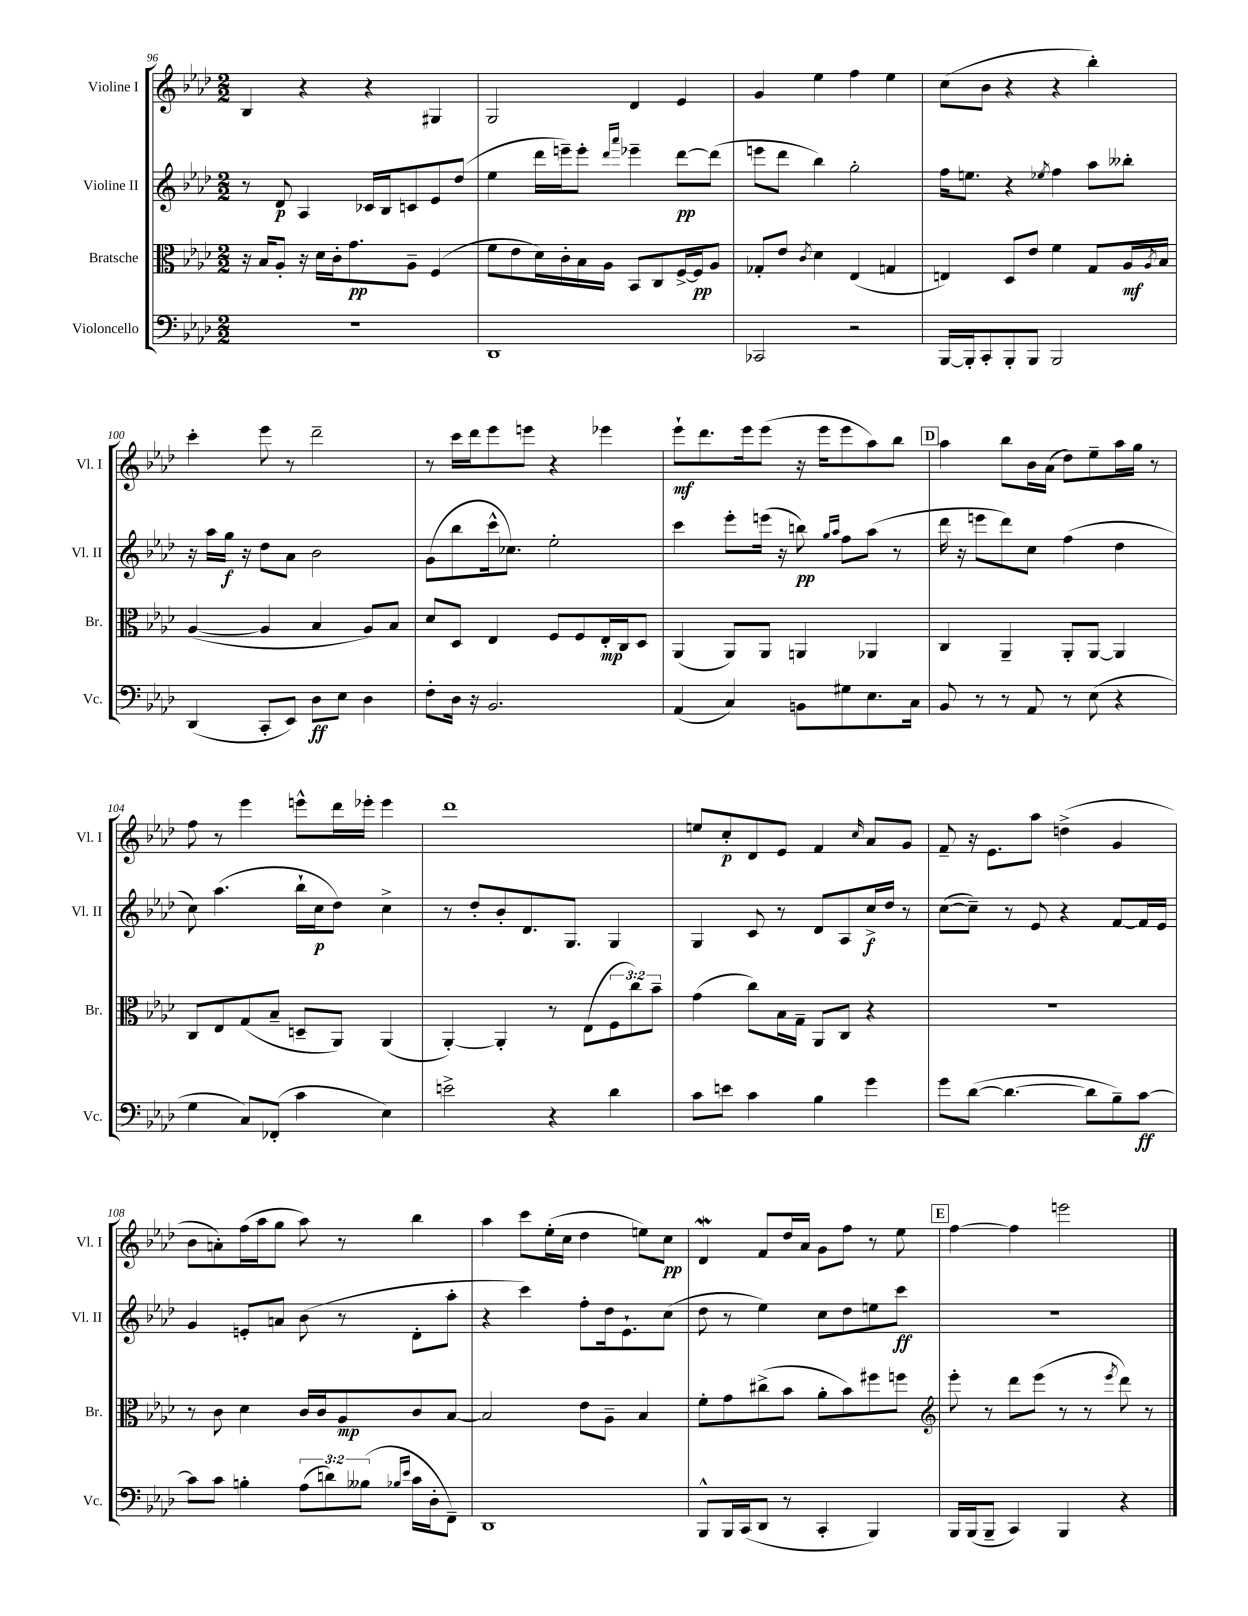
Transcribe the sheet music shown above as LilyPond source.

<<
\new StaffGroup <<
\new Staff = "s0" \with { instrumentName = "Violine I" shortInstrumentName = "Vl. I" } {
    \clef treble \key aes \major \numericTimeSignature \time 2/2
    bes4 r4 r4 gis4 |
    g2 des'4 ees'4 |
    g'4 ees''4 f''4 ees''4 |
    c''8( bes'8 r4 r4 bes''4-.) |
    c'''4-. ees'''8 r8 des'''2-- |
    r8 c'''16 des'''16 ees'''8 e'''8 r4 ees'''4 |
    ees'''8-!\mf des'''8. ees'''16 ees'''8( r16 ees'''16 ees'''8 aes''8) bes''8 |
    \mark \markup { \box "D" } aes''4 bes''8 bes'16 aes'16( des''8) ees''8-- aes''16 g''16 r8 |
    f''8 r8 ees'''4 e'''8-^ des'''16 ees'''16-. ees'''4 |
    des'''1 |
    e''8 c''8-.\p des'8 ees'8 f'4 \grace { c''16 } aes'8 g'8 |
    f'8-- r16 ees'8. aes''8 d''4->( g'4 |
    bes'8 a'8-.) f''16( aes''16 g''8 aes''8) r8 bes''4 |
    aes''4 c'''8 ees''16-.( c''16 des''4 e''8) c''8\pp |
    des'4\mordent f'8 des''16 aes'16 g'8 f''8 r8 ees''8 |
    \mark \markup { \box "E" } f''4~ f''4 e'''2 \bar "|." |
}
\new Staff = "s1" \with { instrumentName = "Violine II" shortInstrumentName = "Vl. II" } {
    \clef treble \key aes \major \numericTimeSignature \time 2/2
    r8 des'8\p aes4 ces'16 bes16 c'8 ees'8 des''8( |
    ees''4 des'''16 e'''16--) e'''8-. \grace { des'''16 aes'''16 } ees'''4-- des'''8~\pp des'''8( |
    e'''8 des'''8 bes''4) g''2-. |
    f''16 e''8. r4 \acciaccatura { ees''8 } f''4 aes''8 beses''8-. |
    r16 aes''16 g''16\f r16 des''8 aes'8 bes'2 |
    g'8( bes''8 c'''16-^ ces''8.) ees''2-. |
    c'''4 ees'''8-. e'''16( r16 b''8\pp) \grace { g''16 aes''16 } f''8 aes''8( r8 |
    \mark \markup { \box "D" } des'''16 r16 e'''8 des'''8) c''8 f''4( des''4 |
    c''8) aes''4.( bes''16-! c''16\p des''8) c''4-> |
    r8 des''8-. bes'8-. des'8. g8. g4 |
    g4 c'8 r8 des'8 aes8 c''16->\f des''16 r8 |
    c''8~( c''8--) r8 ees'8 r4 f'8~ f'16 ees'16 |
    g'4 e'8-. a'8 bes'8( r8 des'8-. aes''8-. |
    r4 c'''4) f''8-. des''16 ees'8.-! c''8( |
    des''8 r8 ees''4) c''8 des''8 e''8 c'''8\ff |
    \mark \markup { \box "E" } R1 \bar "|." |
}
\new Staff = "s2" \with { instrumentName = "Bratsche" shortInstrumentName = "Br." } {
    \clef alto \key aes \major \numericTimeSignature \time 2/2 \override Staff.TupletNumber.text = #tuplet-number::calc-fraction-text
    r16 bes16 aes8-. r16 des'16 c'16-. g'8.\pp aes8-- f4( |
    f'8 ees'8 des'16) c'16-. bes16 aes16 bes,8 c8 f16~-> f16\pp aes8 |
    ges8-. ees'8 \acciaccatura { c'8 } des'4 ees4( g4 |
    e4) des8 ees'8 f'4 g8 aes16\mf \acciaccatura { aes8 } bes16 |
    aes4~( aes4 bes4 aes8) bes8 |
    des'8 des8 ees4 f8 f8 ees16-.\mp c16 des8 |
    aes,4( aes,8) aes,8 a,4 aes,4 |
    \mark \markup { \box "D" } c4 aes,4-- aes,8-. aes,8~ aes,4 |
    c8 ees8 g8( bes8-- d8-- aes,8) aes,4( |
    aes,4~-.) aes,4-. r8 ees8( \tuplet 3/2 { f8 c''8) bes'8-- } |
    g'4( c''8) bes16 g16-- aes,8 c8 r4 |
    R1 |
    r8 c'8 des'4 c'16 c'16 aes8\mp c'8 bes8~ |
    bes2 ees'8 aes8-- bes4 |
    f'8-. g'8 cis''8->( bes'8 aes'8-. bes'8) fis''8 f''8 |
    \mark \markup { \box "E" } \clef treble ees'''8-. r8 des'''8 ees'''8( r8 r8 \acciaccatura { ees'''8 } des'''8) r8 \bar "|." |
}
\new Staff = "s3" \with { instrumentName = "Violoncello" shortInstrumentName = "Vc." } {
    \clef bass \key aes \major \numericTimeSignature \time 2/2 \override Staff.TupletNumber.text = #tuplet-number::calc-fraction-text
    R1 |
    des,1 |
    ces,2 r2 |
    bes,,16~ bes,,16-. c,8-. bes,,8-. bes,,8 bes,,2 |
    des,4( c,8-. ees,8) des8\ff ees8 des4 |
    f8-. des16 r16 bes,2. |
    aes,4( c4) b,8 gis8 ees8. c16 |
    \mark \markup { \box "D" } bes,8 r8 r8 aes,8 r8 ees8( r4 |
    g4 c8) fes,8-.( c'4 ees4) |
    e'2-> r4 des'4 |
    c'8 e'8 c'4 bes4 g'4 |
    g'8 des'8~( des'4.~ des'8 bes8--) c'8~\ff |
    c'8 c'8 b4-. \tuplet 3/2 { aes8( d'8) beses8( } \grace { bes16 ees'16 } c'16 des16-. f,8--) |
    des,1 |
    bes,,8-^ bes,,16 c,16( des,8 r8 c,4-. bes,,4) |
    \mark \markup { \box "E" } bes,,16 bes,,16( bes,,8-- c,4) bes,,4 r4 \bar "|." |
}
>>
>>
\layout { \context { \Score currentBarNumber = #96 } }
